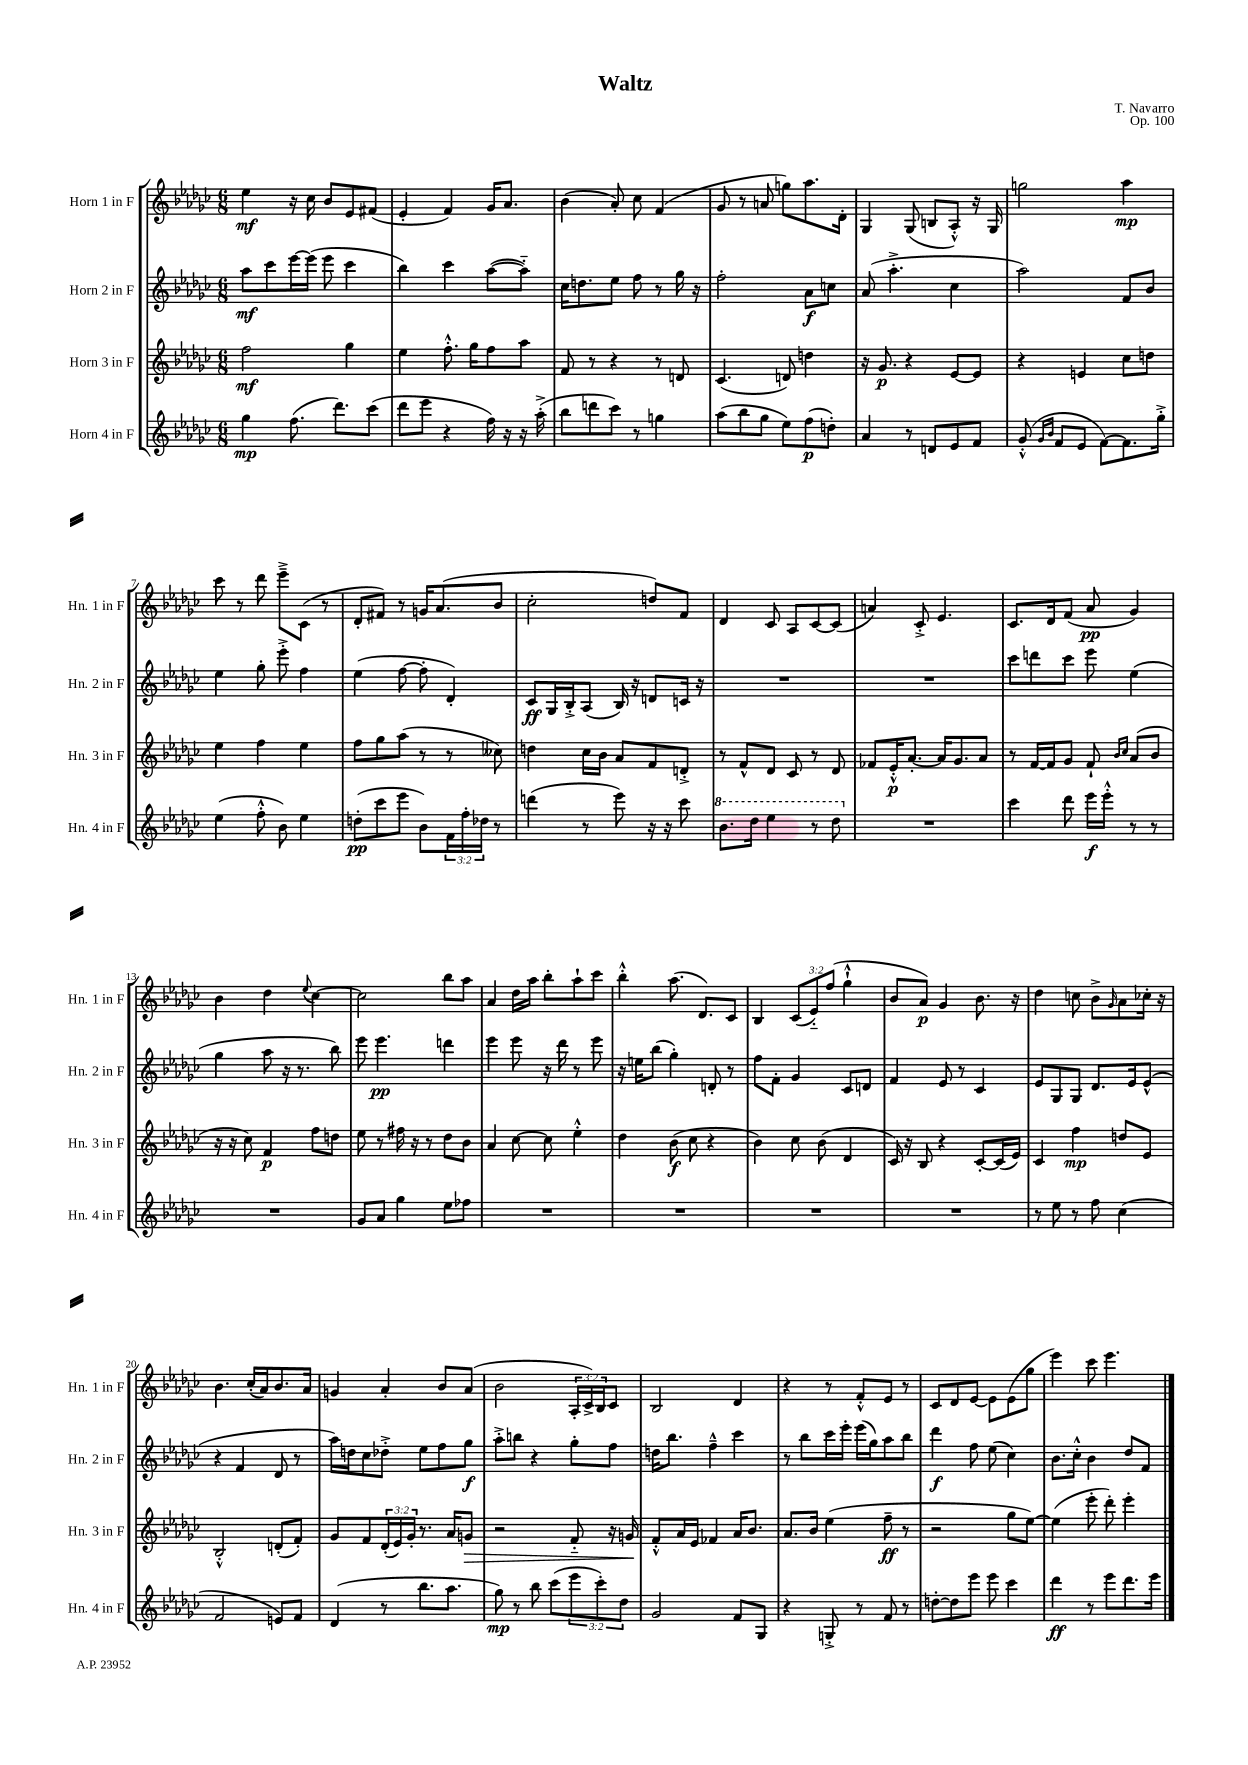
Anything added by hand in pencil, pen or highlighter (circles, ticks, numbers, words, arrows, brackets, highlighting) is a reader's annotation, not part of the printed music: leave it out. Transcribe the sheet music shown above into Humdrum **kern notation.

**kern	**kern	**kern	**kern
*staff4	*staff3	*staff2	*staff1
*clefG2	*clefG2	*clefG2	*clefG2
*k[b-e-a-d-g-c-]	*k[b-e-a-d-g-c-]	*k[b-e-a-d-g-c-]	*k[b-e-a-d-g-c-]
*M6/8	*M6/8	*M6/8	*M6/8
4gg-	2ff	8aa-	4ee-
.	.	8ccc-	.
(8.ff	.	[16eee-	16r
.	.	(16eee-]	16cc-
.	.	8eee-	8b-
8.ddd-)	.	.	.
.	4gg-	4ccc-	8e-
(8ccc-	.	.	(8f#
=	=	=	=
8ddd-	4ee-	4bb-)	4e-'
8eee-	.	.	.
4r	8.ff'^^	4ccc-	4f)
.	16gg-	.	.
16ff)	8ff	([8aa-	16g-
16r	.	.	8.a-
16r	8aa-	8aa-'~])	.
(16aa-'^	.	.	.
=	=	=	=
8bb-	8f	16cc-	(4b-
.	.	8.dd	.
8ddd	8r	.	.
8ccc-)	4r	8ee-	8a-')
8r	.	8ff	8cc-
4gg	8r	8r	(4f
.	8d	16gg-	.
.	.	16r	.
=	=	=	=
(8aa-	(4.c-	2ff'	8g-
8bb-	.	.	8r
8gg-	.	.	8a
8ee-)	8d)	.	8gg)
(8ff	4dd	8a-	8.aa-
8dd')	.	8cc	.
.	.	.	16d-'
=	=	=	=
4a-	16r	(8a-	4G-
.	8.g-	.	.
.	.	4.aa-'^	.
8r	4r	.	(8G-
8d	.	.	8B
8e-	[8e-	4cc-	8A-'^^)
8f	8e-]	.	16r
.	.	.	16G-
=	=	=	=
(8g-'^^	4r	2aa-)	2gg
16qqg-	.	.	.
16qqb-	.	.	.
8f	.	.	.
8e-	4e	.	.
[8f)	.	.	.
8.f]	8cc-	8f	4aa-
.	8dd	8b-	.
16gg-'^	.	.	.
=	=	=	=
(4ee-	4ee-	4ee-	8ccc-
.	.	.	8r
8ff'^^	4ff	8gg-'	8ddd-
8b-)	.	8eee-'^	8eee-~^
4ee-	4ee-	4ff	(8c-
.	.	.	8r
=	=	=	=
(8dd'	8ff	(4ee-	8d-'
8ccc-	8gg-	.	8f#)
8eee-	(8aa-	[8ff	8r
8b-)	8r	8ff']	16g
.	.	.	(8.a-
24f	8r	4d-')	.
24ff'	.	.	.
24dd-	.	.	.
8r	8cc--)	.	8b-
=	=	=	=
(4ddd	4dd	8c-	2cc-'
.	.	16G-	.
.	.	16B-'^	.
8r	16cc-	(8A-	.
.	16b-	.	.
8eee-)	8a-	16B-)	.
.	.	16r	.
16r	8f	8d	8dd)
16r	.	.	.
8ccc-	8d'^	16c	8f
.	.	16r	.
=	=	=	=
8.bb-	8r	2.r	4d-
.	8f^^	.	.
16ddd-	.	.	.
4eee-	8d-	.	8c-
.	8c-	.	8A-
8r	8r	.	[8c-
8ddd-	8d-	.	(8c-]
=	=	=	=
2.r	8f-	2.r	4a)
.	16e-'^^	.	.
.	[8.a-'	.	.
.	.	.	8c-'^
.	16a-]	.	4.e-
.	8.g-	.	.
.	8a-	.	.
=	=	=	=
4ccc-	8r	8ccc-	8.c-
.	[16f	8ddd	.
.	16f]	.	16d-
8ddd-	8g-	8ccc-	(8f
16eee-	8f`	8eee-	8a-
16eee-'^^	.	.	.
.	16qqb-	.	.
.	16qqcc-	.	.
8r	(8a-	(4ee-	4g-)
8r	8b-	.	.
=	=	=	=
2.r	16r	4gg-	4b-
.	16r	.	.
.	8cc-)	.	.
.	4f	8aa-	4dd-
.	.	16r	.
.	.	8.r	.
.	.	.	8qqee-
.	8ff	.	[4cc-
.	8dd	8bb-)	.
=	=	=	=
8g-	8ee-	8eee-	2cc-]
8a-	8r	4.eee-	.
4gg-	16ff#	.	.
.	16r	.	.
.	8r	.	.
8ee-	8dd-	4ddd	8bb-
8ff-	8b-	.	8aa-
=	=	=	=
2.r	4a-	4eee-	4a-
.	[8cc-	8eee-	16dd-
.	.	.	16aa-
.	8cc-]	16r	8bb-'
.	.	16ddd-	.
.	4ee-'^^	8r	8aa-`
.	.	8eee-	8ccc-
=	=	=	=
2.r	4dd-	16r	4bb-'^^
.	.	16ee	.
.	.	(8bb-	.
.	(8b-	4gg-')	(8.aa-
.	8cc-	.	.
.	.	.	8.d-)
.	4r	8d'	.
.	.	8r	8c-
=	=	=	=
2.r	4b-)	8ff	4B-
.	.	8f'	.
.	8cc-	4g-	(12c-
.	.	.	12e-'~)
.	(8b-	.	.
.	.	.	(12ff
.	4d-	8c-	4gg-`^^
.	.	8d	.
=	=	=	=
2.r	16c-)	4f	8b-
.	16r	.	.
.	8B-	.	8a-)
.	4r	8e-	4g-
.	.	8r	.
.	[8c-'	4c-	8.b-
.	(16c-]	.	.
.	16e-)	.	16r
=	=	=	=
8r	4c-	8e-	4dd-
8ee-	.	8G-	.
8r	4ff	8G-	8cc
8ff	.	8.d-	8b-^
.	.	.	16qqg-
(4cc-	8dd	.	8a-
.	.	16e-	.
.	8e-	(8e-^^	16cc-'
.	.	.	16r
=	=	=	=
2f	2B-'^^	4r	4.b-
.	.	4f	.
.	.	.	(16cc-'
.	.	.	16a-)
8e)	(8d'	8d-	8.b-
8f	8f')	8r	.
.	.	.	16a-
=	=	=	=
(4d-	8g-	16aa-)	4g
.	.	16dd	.
.	8f	8cc-	.
8r	(24d-'	8dd-'^	4a-'
.	24e-)	.	.
.	24g-'	.	.
8.bb-	8.r	8ee-	.
.	.	8ff	8b-
8.aa-	16a-	.	.
.	8g	8gg-	(8a-
=	=	=	=
8gg-)	2r	8aa-'^	2b-
8r	.	8bb	.
8bb-	.	4r	.
(8ccc-	.	.	.
12eee-	8f'~	8gg-'	24A-'
.	.	.	24c-^)
12ccc-')	.	.	24B-
.	16r	8ff	8c-
12dd-	.	.	.
.	16g	.	.
=	=	=	=
2g-	8f'^^	16dd	2B-
.	.	8.bb-	.
.	16a-	.	.
.	16e-	.	.
.	4f-	4ff~^^	.
8f	16a-	4ccc-	4d-
.	8.b-	.	.
8G-	.	.	.
=	=	=	=
4r	8.a-	8r	4r
.	.	8bb-	.
.	16b-	.	.
8G'^	(4ee-	16ccc-	8r
.	.	16eee-'	.
8r	.	(16eee-	8f'^^
.	.	16gg-)	.
8f	8ff~	8aa-	8e-
8r	8r	8bb-	8r
=	=	=	=
[8dd'	2r	4ddd-	8c-
8dd]	.	.	8d-
8eee-	.	8ff	[8e-
8eee-	.	(8ee-	8e-]
4ccc-	8gg-	4cc-)	(8e-
.	[8ee-)	.	8gg-
=	=	=	=
4ddd-	(4ee-]	8.b-	4eee-)
.	.	16cc-'^^	.
8r	8eee-'	4b-	8ccc-
8eee-	8ddd-')	.	4.eee-
8.ddd-	4eee-'	8dd-	.
.	.	8f	.
16eee-	.	.	.
==	==	==	==
*-	*-	*-	*-
